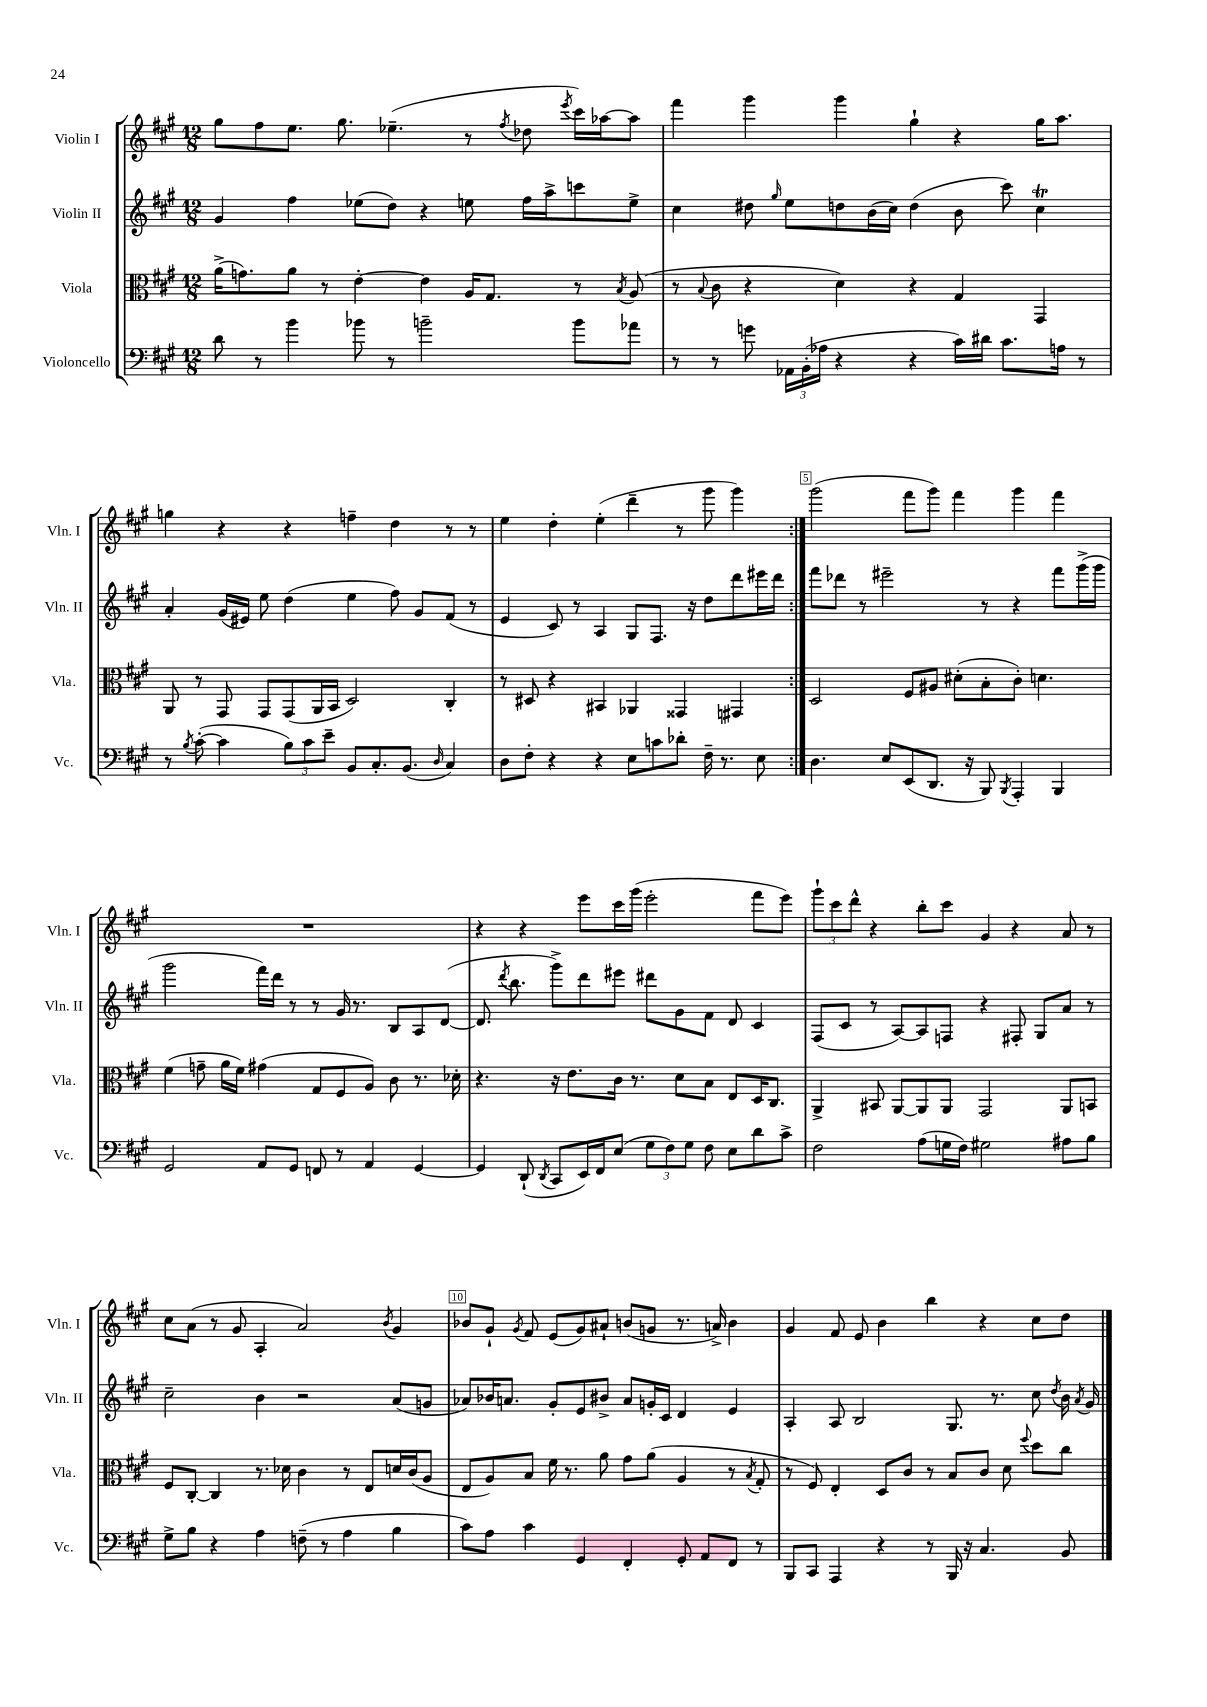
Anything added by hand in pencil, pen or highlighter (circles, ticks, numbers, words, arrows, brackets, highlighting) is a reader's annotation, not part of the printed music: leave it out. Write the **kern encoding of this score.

**kern	**kern	**kern	**kern
*part4	*part3	*part2	*part1
*staff4	*staff3	*staff2	*staff1
*I"Violoncello	*I"Viola	*I"Violin II	*I"Violin I
*I'Vc.	*I'Vla.	*I'Vln. II	*I'Vln. I
*clefF4	*clefC3	*clefG2	*clefG2
*k[f#c#g#]	*k[f#c#g#]	*k[f#c#g#]	*k[f#c#g#]
*M12/8	*M12/8	*M12/8	*M12/8
=1	=1	=1	=1
8d\	(16a^\KL	4g#/	8gg#\L
.	8.gn\)	.	.
8r	.	.	8ff#\
4b\	8a\J	4ff#\	8.ee\J
.	8r	.	.
.	.	.	8.gg#\
8b-X\	[4e'\	(8ee-X\L	.
8r	.	8dd\J)	(4.ee-X~\
2bn~\	4e\]	4r	.
.	16A/KL	8een\	8r
.	8.G#/J	.	.
.	.	.	8qff#/
.	.	16ff#\LL	8dd-X\
.	.	16aa^\J	.
.	.	.	8qeee/
8b\L	8r	8cccn\	16ccc#\LL)
.	.	.	[16aa-X\J
.	8qB/	.	.
8a-X\J	(8A/	8ee^\J	8aa-\J]
=2	=2	=2	=2
8r	8r	4cc#\	4fff#\
.	8qqB/	.	.
8r	8c#\	.	.
8gn\	4r	8dd#X\	4ggg#\
.	.	16qqgg#/	.
24AA-X\LL	.	8ee\L	.
(24BB'\	.	.	.
24A-X\JJ	.	.	.
4r	4d\)	8ddn\	4ggg#\
.	.	(16b\L	.
.	.	16cc#\JJ)	.
4r	4r	(4dd\	4gg#`\
16c#\LL)	4G#/	8b\	4r
16d#X\JJ	.	.	.
8.c#\L	.	8ccc#\)	.
.	4GG#/	4cc#t\	16gg#\KL
16An\Jk	.	.	8.aa\J
8r	.	.	.
!!LO:LB:g=z
=3	=3	=3	=3
8r	8AA/	4a'/	4ggn\
8qB/	.	.	.
([8c#'\	8r	.	.
4c#\]	8GG#/	(16g#/LL	4r
.	.	16e#X/JJ)	.
.	8GG#/L	8ee\	.
12B\L)	(8GG#/	(4dd\	4r
12c#\	.	.	.
.	16AA/L	.	.
12e~\J	.	.	.
.	16BB/JJ	.	.
8BB/L	2D/)	4ee\	4ffn~\
8.C#'/	.	.	.
.	.	8ff#\)	4dd\
(8.BB/J	.	.	.
.	.	8g#/L	.
16qqD/	.	.	.
4C#/)	4C#'/	(8f#/J	8r
.	.	8r	8r
=4	=4	=4	=4
8D\L	8r	4e/	4ee\
8F#'\J	8D#X/	.	.
4r	4r	8c#/)	4dd'\
.	.	8r	.
4r	4BB#X/	4A/	(4ee'\
8E\L	4AA-X/	8G#/L	4ddd~\
8cn\	.	8.F#/J	.
8d-X'\J	4GG##X/	.	8r
.	.	16r	.
16F#~\	.	8dd\L	8ggg#\
8.r	.	.	.
.	4GG#X/	8ddd\	4ggg#\)
8E\	.	16eee#X\L	.
.	.	16ddd\JJ	.
=5:|!	=5:|!	=5:|!	=5:|!
4.D\	2D/	8fff#\L	(2ggg#\
.	.	8ddd-X\J	.
.	.	8r	.
8E/L	.	2eee#X~\	.
(8EE/	8F#/L	.	8fff#\L
8.DD/J	8A#X/J	.	8ggg#\J)
.	(8d#X'\L	.	4fff#\
16r	.	.	.
8BBB/)	8B'\	8r	.
8qBBB/	.	.	.
4AAA'/	8c#'\J)	4r	4ggg#\
.	4.dn\	.	.
4BBB/	.	8fff#\L	4fff#\
.	.	(16ggg#^\L	.
.	.	16ggg#\JJ	.
!!LO:LB:g=z
=6	=6	=6	=6
2GG#/	(4f#\	2ggg#\	1.r
.	8gn~\	.	.
.	16a\LL	.	.
.	16f#\JJ)	.	.
8AA/L	(4g#X\	16fff#\LL)	.
.	.	16ddd\JJ	.
8GG#/J	.	8r	.
8FFn/	8G#/L	8r	.
8r	8F#/	16g#/	.
.	.	8.r	.
4AA/	8A/J)	.	.
.	8c#\	8B/L	.
[4GG#/	8.r	8A/	.
.	.	([8d/J	.
.	16d-X'\	.	.
=7	=7	=7	=7
4GG#/]	4.r	8.d/]	4r
.	.	8qddd/	.
.	.	8.bb\	.
(8DD`/	.	.	4r
8qDD/	.	.	.
8CC#/L	16r	8ggg#^\L)	.
.	8.e\L	.	.
16EE/L)	.	8ddd\	8eee\L
16FF#/J	.	.	.
(8E/J	16c#\Jk	8eee#X\J	16ccc#\L
.	8.r	.	(16ggg#\JJ
12G#\L	.	8ddd#X\L	2eee'\
12F#\)	.	.	.
.	8d\L	8g#\	.
12G#\J	.	.	.
8F#\	8B\J	8f#\J	.
8E\L	8E/L	8d/	.
8d\	16D/K	4c#/	8fff#\L
.	8.C#/J	.	.
8c#^\J	.	.	8eee\J)
=8	=8	=8	=8
2F#\	4AA^/	(8F#/L	12ggg#`\L
.	.	.	12ccc#\
.	.	8c#/J	.
.	.	.	12ddd^^\J
.	8BB#X/	8r	4r
.	[8AA/L	[8A/L)	.
(8A\L	8AA/]	8A/]	8bb'\L
16Gn\L	8AA/J	8Fn/J	8ccc#\J
16F#\JJ)	.	.	.
2G#X\	2GG#/	4r	4g#/
.	.	8F#X'/	4r
.	.	8G#/L	.
8A#X\L	8AA/L	8a/J	8a/
8B\J	8BBn/J	8r	8r
!!LO:LB:g=z
=9	=9	=9	=9
8G#^\L	8F#/L	2cc#~\	8cc#\L
8B\J	[8C#'/J	.	(8a\J
4r	4C#/]	.	8r
.	.	.	8g#/
4A\	8.r	4b\	4A'/
.	16d-X\	.	.
(8Fn~\	4c#\	2r	2a/)
8r	.	.	.
4A\	8r	.	.
.	8E/L	.	.
.	.	.	8qb/
4B\	16dn/L	(8a/L	4g#/
.	(16c#/J	.	.
.	8A/J	8gn/J	.
=10	=10	=10	=10
8c#\L)	8E/L	8a-X/L)	8b-X/L
8A\J	8A/)	16b-X/K	8g#`/J
.	.	8.an/J	.
.	.	.	8qg#/
4c#\	8B/J	.	8f#/
.	16f#\	8g#'/L	(8e/L
.	8.r	.	.
4GG#/	.	8e/	8g#/)
.	8a\	8b#X^/J	8a#X`/J
4FF#'/	8g#\L	8a/L	(8bn/L
.	(8a\J	16gn'/L	8gn/J
.	.	16c#/JJ	.
8GG#'/	4A/	4d/	8.r
8AA/L	.	.	.
.	.	.	16an^/)
8FF#/J	8r	4e/	4b\
.	8qB/	.	.
8r	8G#'/	.	.
=11	=11	=11	=11
8BBB/L	8r	4A'/	4g#/
8CC#/J	8F#/)	.	.
4AAA/	4E'/	8A/	8f#/
.	.	2B/	8e/
4r	8D/L	.	4b\
.	8c#/J	.	.
8r	8r	.	4bb\
16BBB/	8B/L	8.G#/	.
16r	.	.	.
4.C#/	8c#/J	.	4r
.	.	8.r	.
.	8d\	.	.
.	8qqff#/	.	.
.	8dd\L	8cc#\	8cc#\L
.	.	8qdd/	.
8BB/	8cc#\J	16b\	8dd\J
.	.	8qa/	.
.	.	16g#/	.
==	==	==	==
*-	*-	*-	*-
